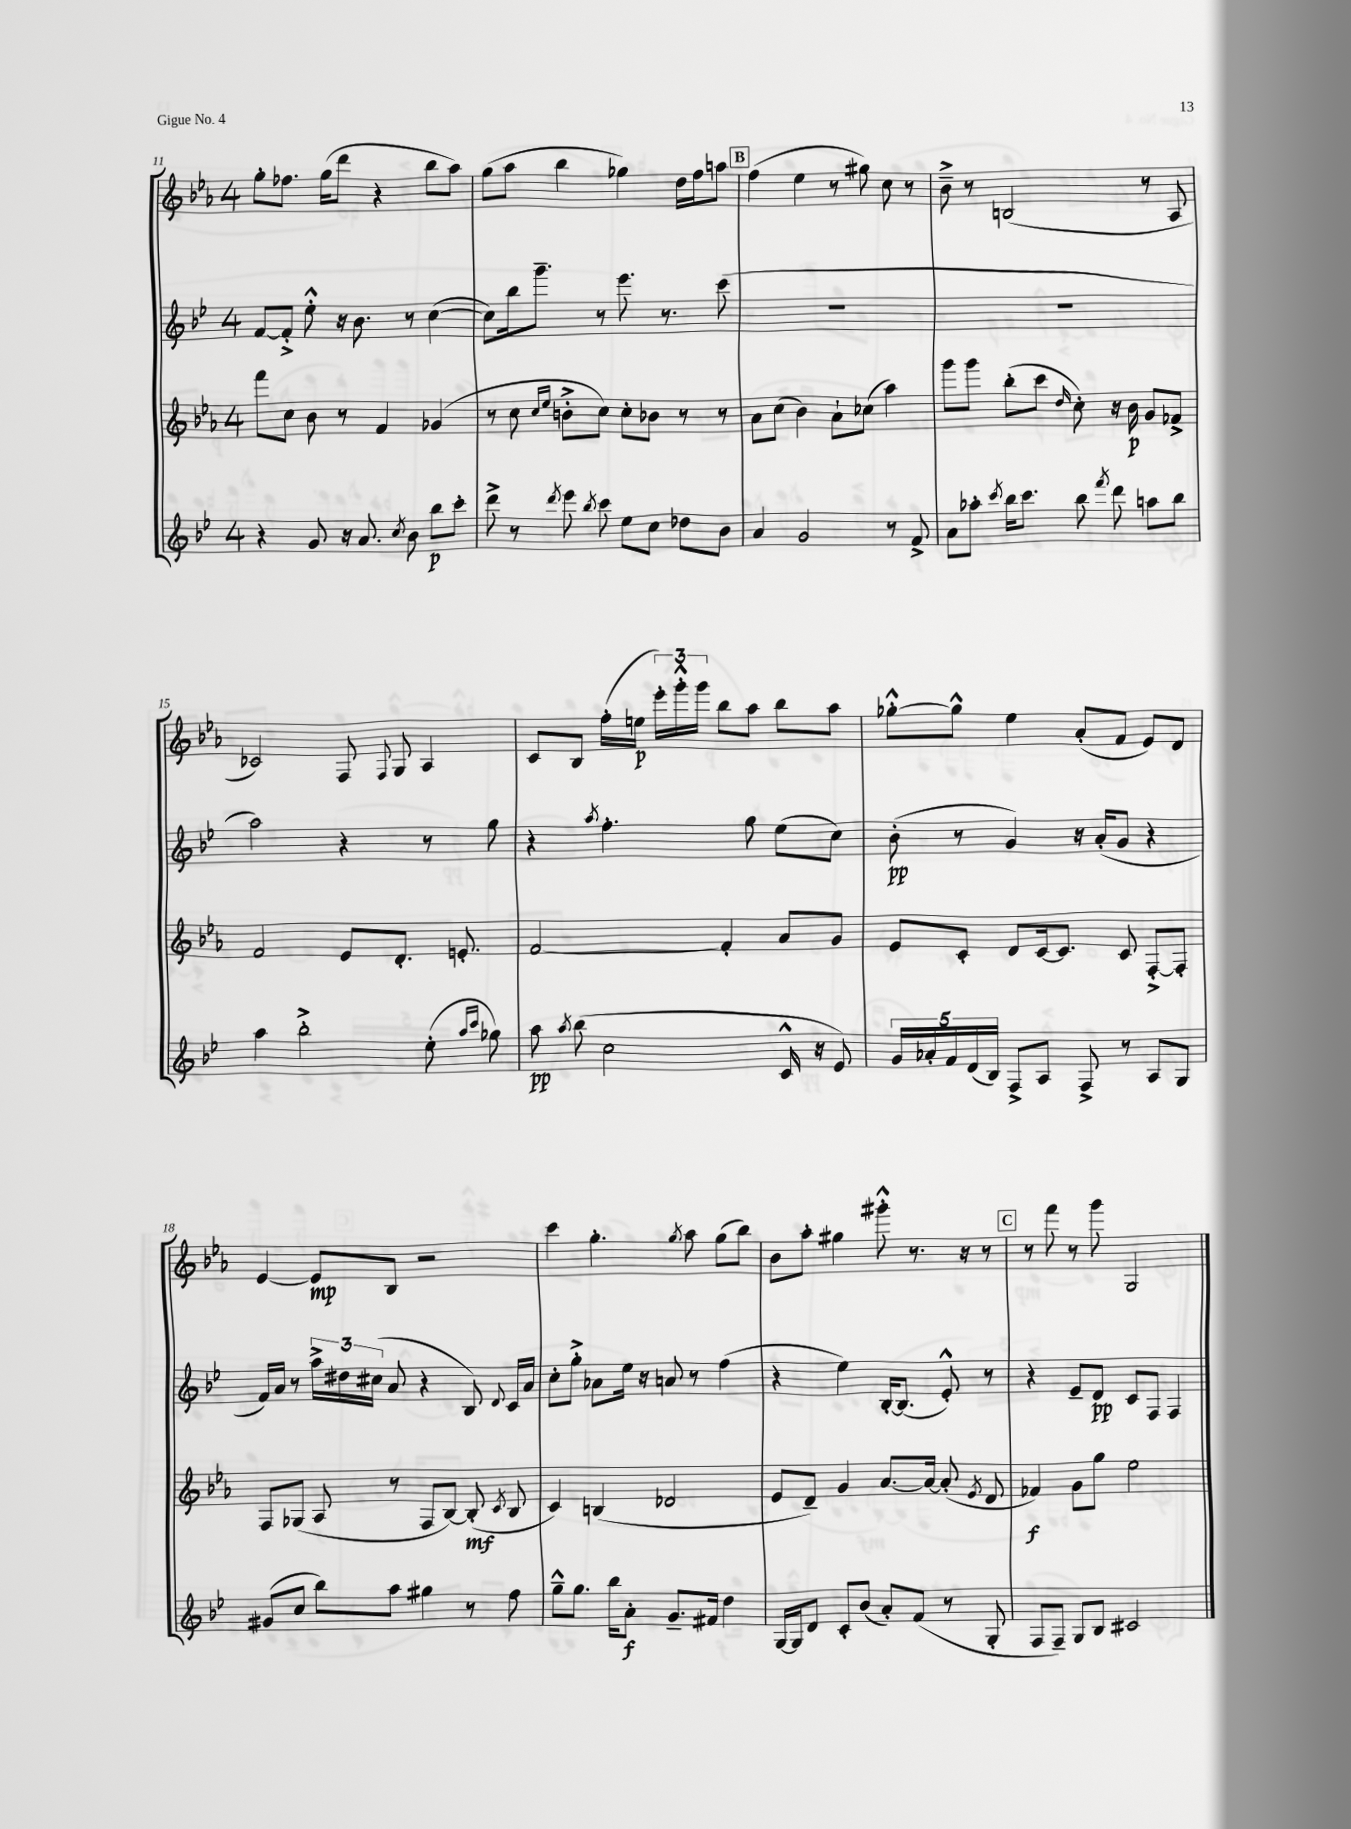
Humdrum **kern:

**kern	**kern	**kern	**kern
*staff4	*staff3	*staff2	*staff1
*clefG2	*clefG2	*clefG2	*clefG2
*k[b-e-]	*k[b-e-a-]	*k[b-e-]	*k[b-e-a-]
*M4/4	*M4/4	*M4/4	*M4/4
4r	8fff	[8f	8gg'
.	8cc	8f'^]	8.ff-
8g	8b-	8ee-'^^	.
.	.	.	(16gg
16r	8r	16r	8ddd
8.a	.	8.b-	.
.	4f	.	4r
8qcc	.	.	.
8b-	.	8r	.
8bb-	(4g-	([4cc	8bb-
8ccc'	.	.	8aa-)
=	=	=	=
8ddd^	8r	8cc])	(8gg
8r	8cc	16bb-	8aa-
.	.	8.ggg~	.
.	16qqcc	.	.
8qddd	16qqee-	.	.
8eee-	8b'^	.	4bb-
8qbb-	.	.	.
8ccc	8cc)	8r	.
8ee-	8cc'	8.eee-	4gg-)
8cc	8b-	.	.
.	.	8.r	.
8dd-	8r	.	16dd
.	.	.	16ff
8b-	8r	(8ccc	8aa
=	=	=	=
4a	8a-	1r	(4ff
.	(8cc	.	.
2g	4b-)	.	4ee-
.	8a-`	.	8r
.	(8cc-	.	8gg#)
8r	4aa-)	.	8cc
8f^	.	.	8r
=	=	=	=
8a	8ggg	1r	8b-~^
8aa-'	8ggg	.	8r
8qccc	.	.	.
16bb-	(8bb-'	.	(2B
8.ccc	.	.	.
.	8ccc	.	.
.	16qqdd	.	.
8bb-	8cc')	.	.
8qfff	.	.	.
8ddd	16r	.	.
.	16b-	.	.
8aa	8g	.	8r
8bb-	8f-^	.	8A-
=	=	=	=
4aa	2f	2aa)	2c-)
2bb-'^	.	.	.
.	8e-	4r	8F
.	.	.	8qqF
.	8.d'	.	8G
(8ee-'	.	8r	4A-
.	8.e'	.	.
16qqaa	.	.	.
16qqccc	.	.	.
8gg-)	.	8gg	.
=	=	=	=
8aa	[2f	4r	8c
8qaa	.	.	.
(8bb-	.	.	8B-
.	.	8qaa	.
2cc	.	4.ff'	(16ff'
.	.	.	16ee
.	.	.	24eee-')
.	.	.	24ggg'^^
.	.	.	24ggg
.	4f']	.	8bb-
.	.	8gg	8aa-
16c^^	8a-	(8ee-	8bb-
16r	.	.	.
8e-)	8g	8cc)	8aa-
=	=	=	=
20g	8e-	(8b-'	[8gg-'^^
20a-'	.	.	.
20f	.	.	.
.	8c'	8r	8gg-^^]
(20d	.	.	.
20B-)	.	.	.
8F^	8d	4g)	4ee-
8A	[16c	.	.
.	8.c]	.	.
8F^	.	16r	(8a-'
.	.	(16a'	.
8r	8c	8g	8f
8A	[8F'^	4r	8e-)
8G	8F']	.	8d
=	=	=	=
(8g#	8F	16f)	[4e-
.	.	16a	.
8cc	(8G-	8r	.
8bb-)	8A-	24aa^	8e-]
.	.	24dd#	.
.	.	(24cc#	.
8aa	8r	8a	8B-
4gg#	8F	4r	2r
.	[8B-)	.	.
8r	(8B-']	8B-)	.
.	8qc	8qqd	.
8ff	8B-	16c	.
.	.	16a	.
=	=	=	=
8gg~^^	4c)	8cc'	4ccc
8.gg	.	8gg'^	.
.	(4B	8a-	4.gg'
16bb-	.	.	.
8a'	.	16ee-	.
.	.	16r	.
8.g~	2d-	8a	.
.	.	.	8qgg
.	.	8r	8aa-
16f#	.	.	.
4dd	.	(4ff	(8gg
.	.	.	8bb-)
=	=	=	=
[16G	8e-	4r	8b-
16G]	.	.	.
8d	8d~)	.	8aa-'
8c'	4g	4ee-)	4gg#
(8b-	.	.	.
8a')	[8.a-	[16B-'	8ggg#'^^
.	.	(8.B-]	.
(8f	.	.	8.r
.	16a-_	.	.
8r	(8a-']	8e-'^^)	.
.	.	.	16r
.	8qe-	.	.
8G'	8d	8r	8r
=	=	=	=
8F	4f-)	4r	8r
8F~)	.	.	8fff
8G	8g	8e-~	8r
8B-	8gg	8d	8ggg
2c#	2ee-	8c	2G
.	.	8F	.
.	.	4F	.
==	==	==	==
*-	*-	*-	*-
